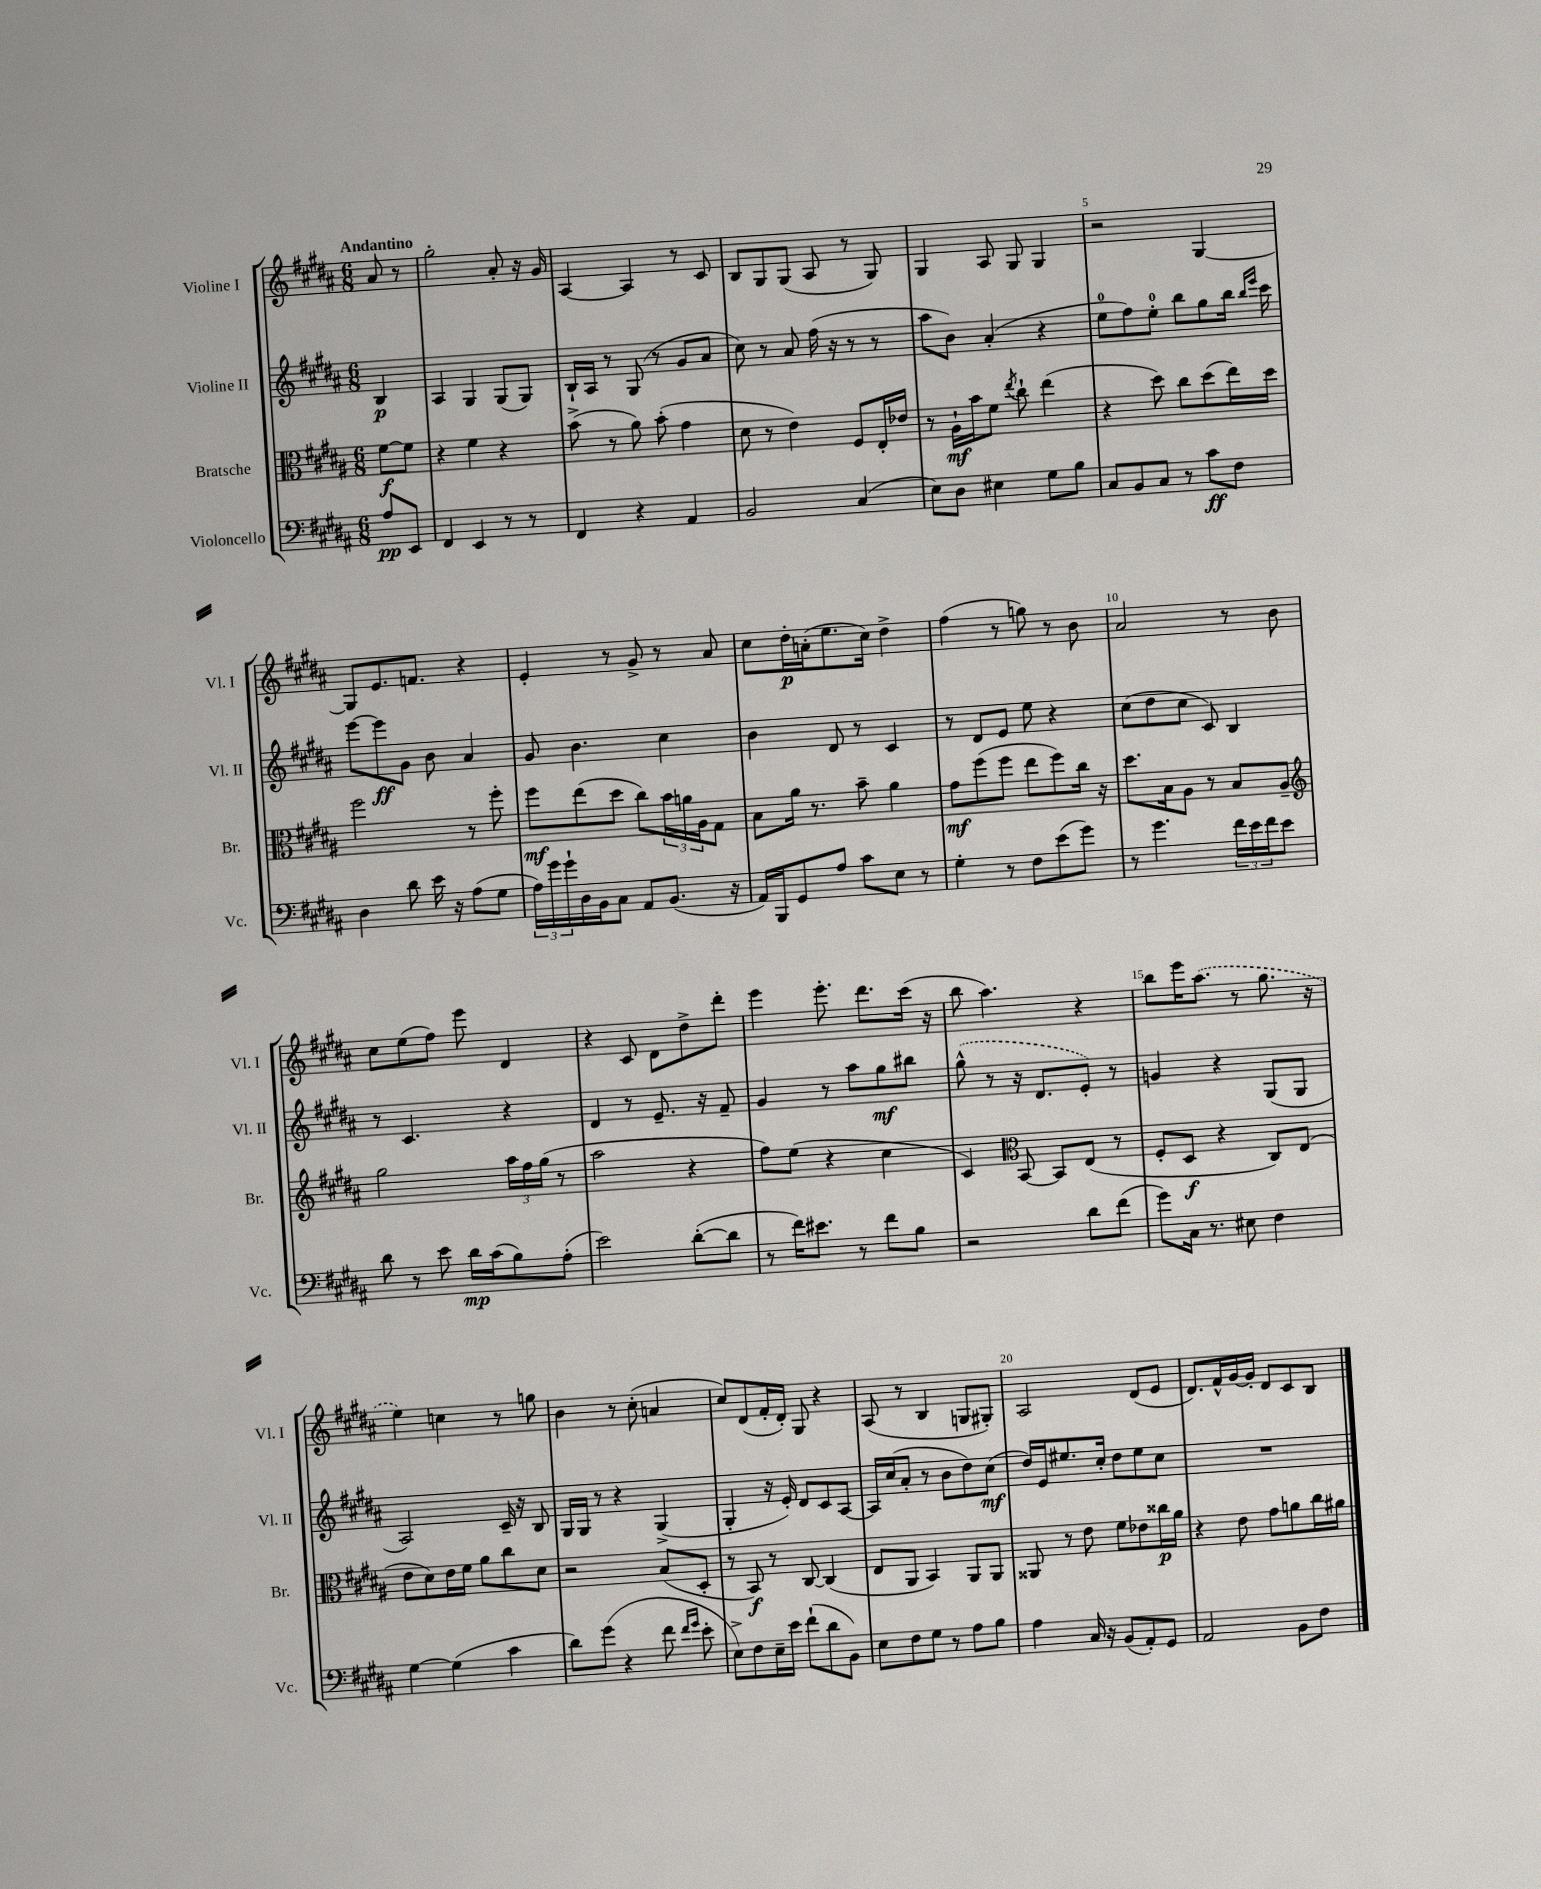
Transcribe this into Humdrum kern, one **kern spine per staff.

**kern	**dynam	**kern	**dynam	**kern	**dynam	**kern	**dynam
*part4	*part4	*part3	*part3	*part2	*part2	*part1	*part1
*staff4	*staff4	*staff3	*staff3	*staff2	*staff2	*staff1	*staff1
*I"Violoncello	*	*I"Bratsche	*	*I"Violine II	*	*I"Violine I	*
*I'Vc.	*	*I'Br.	*	*I'Vl. II	*	*I'Vl. I	*
*clefF4	*	*clefC3	*	*clefG2	*	*clefG2	*
*k[f#c#g#d#a#]	*	*k[f#c#g#d#a#]	*	*k[f#c#g#d#a#]	*	*k[f#c#g#d#a#]	*
*M6/8	*	*M6/8	*	*M6/8	*	*M6/8	*
=	=	=	=	=	=	=	=
!	!	!	!	!	!	!LO:TX:a:B:t=Andantino	!
8A#/L	pp	[8f#\L	f	4B/	p	8a#/	.
8EE/J	.	8f#\J]	.	.	.	8r	.
=1	=1	=1	=1	=1	=1	=1	=1
4FF#/	.	4r	.	4A#/	.	2gg#'\	.
4EE/	.	4f#\	.	4G#/	.	.	.
8r	.	4r	.	(8G#/L	.	8a#'/	.
8r	.	.	.	8G#/J)	.	16r	.
.	.	.	.	.	.	16g#/	.
=2	=2	=2	=2	=2	=2	=2	=2
4FF#/	.	(8b^\	.	16B`/LL	.	[4A#/	.
.	.	.	.	16A#/JJ	.	.	.
.	.	8r	.	8r	.	.	.
4r	.	8a#\)	.	(8G#/	.	4A#/]	.
.	.	(8b'\	.	8r	.	.	.
4AA#/	.	4g#\	.	8g#/L	.	8r	.
.	.	.	.	8a#/J	.	8c#/	.
=3	=3	=3	=3	=3	=3	=3	=3
2BB/	.	8d#\	.	8cc#\)	.	8B/L	.
.	.	8r	.	8r	.	8G#/	.
.	.	4e\)	.	8a#/	.	(8G#/J	.
.	.	.	.	(16ff#\	.	8A#/	.
.	.	.	.	16r	.	.	.
(4C#/	.	8F#/L	.	8r	.	8r	.
.	.	16E'/L	.	8r	.	8G#/)	.
.	.	16e-X/JJ	.	.	.	.	.
=4	=4	=4	=4	=4	=4	=4	=4
8E\L)	.	8r	.	8aa#\L	.	4G#/	.
8D#\J	.	16A#`\LL	mf	8b\J)	.	.	.
.	.	16b\J	.	.	.	.	.
4E#X\	.	8f#\J	.	(4a#'/	.	8A#/	.
.	.	8qee/	.	.	.	.	.
.	.	8cc#`\	.	.	.	8G#/	.
8G#\L	.	(4ee\	.	4r	.	4G#/	.
8B\J	.	.	.	.	.	.	.
=5	=5	=5	=5	=5	=5	=5	=5
8C#/L	.	4r	.	8ee\L	.	2r	.
8BB/	.	.	.	8ff#\)	.	.	.
8C#/J	.	8dd#\)	.	8ee'\J	.	.	.
8r	.	8cc#\L	.	8bb\L	.	.	.
8c#\L	ff	(8dd#\	.	8gg#\	.	[4G#/	.
8F#\J	.	16ee\L)	.	16bb\Jk	.	.	.
.	.	.	.	16qqbb/LL	.	.	.
.	.	.	.	16qqeee/JJ	.	.	.
.	.	16dd#\JJ	.	16ccc#\	.	.	.
!!LO:LB:g=z
=6	=6	=6	=6	=6	=6	=6	=6
4D#\	.	2ff#\	.	[8eee\L	.	8G#/L]	.
.	.	.	.	8eee\]	ff	8.e/	.
8d#\	.	.	.	8g#\J	.	.	.
.	.	.	.	.	.	8.fn/J	.
16e\	.	.	.	8b\	.	.	.
16r	.	.	.	.	.	.	.
(8A#\L	.	8r	.	4a#/	.	4r	.
8G#\J	.	8ff#'\	.	.	.	.	.
=7	=7	=7	=7	=7	=7	=7	=7
24A#\LL)	.	8ff#\L	mf	8g#/	.	4e'/	.
24g#\	.	.	.	.	.	.	.
24g#`\	.	.	.	.	.	.	.
16D#\	.	(8ee\	.	4.b\	.	.	.
16BB\J	.	.	.	.	.	.	.
8C#\J	.	8dd#\J	.	.	.	8r	.
8AA#/L	.	8cc#\L)	.	.	.	8g#^/	.
(8.BB/J	.	24b\L	.	4cc#\	.	8r	.
.	.	24an\	.	.	.	.	.
.	.	24A#\J	.	.	.	.	.
.	.	8G#\J	.	.	.	8a#/	.
16r	.	.	.	.	.	.	.
=8	=8	=8	=8	=8	=8	=8	=8
16AA#/LL)	.	8B\L	.	4b\	.	8cc#\L	.
16BBB/J	.	.	.	.	.	.	.
8GG#/	.	16a#\Jk	.	.	.	16dd#'\L	p
.	.	8.r	.	.	.	(16an'\J	.
8A#/J	.	.	.	8d#/	.	8.ee\	.
8c#\L	.	8b~\	.	8r	.	.	.
.	.	.	.	.	.	16cc#\Jk)	.
8E\J	.	4a#\	.	4c#/	.	4dd#^\	.
8r	.	.	.	.	.	.	.
=9	=9	=9	=9	=9	=9	=9	=9
4G#'\	.	8g#\L	mf	8r	.	(4ff#\	.
.	.	(8ff#\	.	8d#/L	.	.	.
8r	.	8ff#\J	.	8e/J	.	8r	.
8F#\L	.	8ee\L	.	8ee\	.	8ggn\)	.
(8e\	.	8ff#\)	.	4r	.	8r	.
8g#\J)	.	16cc#\Jk	.	.	.	8b\	.
.	.	16r	.	.	.	.	.
=10	=10	=10	=10	=10	=10	=10	=10
8r	.	8.dd#\L	.	(8cc#\L	.	2a#/	.
4.g#\	.	.	.	8dd#\	.	.	.
.	.	16B\k	.	.	.	.	.
.	.	8A#\J	.	8cc#\J	.	.	.
.	.	8r	.	8c#/)	.	.	.
24f#\LL	.	8B/L	.	4B/	.	8r	.
24e\	.	.	.	.	.	.	.
24f#\J	.	.	.	.	.	.	.
8e\J	.	8A#~/J	.	.	.	8b\	.
!!LO:LB:g=z
=11	=11	=11	=11	=11	=11	=11	=11
*	*	*clefG2	*	*	*	*	*
8d#\	.	2gg#\	.	8r	.	8cc#\L	.
8r	.	.	.	4.c#/	.	(8ee\	.
8e\	.	.	.	.	.	8ff#\J)	.
16d#\LL	mp	.	.	.	.	8eee\	.
(16c#\J	.	.	.	.	.	.	.
8B\)	.	24aa#\LL	.	4r	.	4d#/	.
.	.	24ff#\	.	.	.	.	.
.	.	(24gg#\JJ	.	.	.	.	.
(8A#'\J	.	8r	.	.	.	.	.
=12	=12	=12	=12	=12	=12	=12	=12
2e\)	.	2aa#\	.	4d#/	.	4r	.
.	.	.	.	8r	.	8c#/	.
.	.	.	.	8.e~/	.	8d#\L	.
([8d#'\L	.	4r	.	.	.	8dd#^\	.
.	.	.	.	16r	.	.	.
8d#\J]	.	.	.	8f#~/	.	8ddd#'\J	.
=13	=13	=13	=13	=13	=13	=13	=13
8r	.	8ff#\L)	.	4g#/	.	4eee\	.
16f#\KL)	.	(8ee\J	.	.	.	.	.
8.e#X\J	.	.	.	.	.	.	.
.	.	4r	.	8r	.	8.eee'\	.
8r	.	.	.	8aa#\L	.	.	.
.	.	.	.	.	.	8.ddd#\L	.
8f#\L	.	4cc#\	.	8gg#\	mf	.	.
8B\J	.	.	.	8bb#X\J	.	(16ccc#\Jk	.
.	.	.	.	.	.	16r	.
=14	=14	=14	=14	=14	=14	=14	=14
2r	.	4c#/)	.	(8gg#^^\	.	8bb\	.
.	.	.	.	8r	.	4.aa#\)	.
*	*	*clefC3	*	*	*	*	*
.	.	[8BB/	.	16r	.	.	.
.	.	.	.	8.d#/L	.	.	.
.	.	8BB/L]	.	.	.	.	.
8d#\L	.	(8E/J	.	8e'/J)	.	4r	.
(8f#\J	.	8r	.	8r	.	.	.
=15	=15	=15	=15	=15	=15	=15	=15
8g#\L)	.	8F#'/L	.	4gn/	.	8bb\L	.
16C#\Jk	.	8D#/J	f	.	.	16eee\K	.
8.r	.	.	.	.	.	(8.aa#\J	.
.	.	4r	.	4r	.	.	.
8E#X\	.	.	.	.	.	8r	.
4F#\	.	8C#/L)	.	(8G#/L	.	8.gg#\	.
.	.	(8E/J	.	8G#/J	.	.	.
.	.	.	.	.	.	16r	.
!!LO:LB:g=z
=16	=16	=16	=16	=16	=16	=16	=16
[4G#\	.	8e\L	.	2A#/)	.	4ee\)	.
.	.	8d#\)	.	.	.	.	.
(4G#\]	.	16e\L	.	.	.	4ccn\	.
.	.	16f#\JJ	.	.	.	.	.
.	.	8a#\L	.	.	.	.	.
4c#\	.	8cc#\	.	16c#~/	.	8r	.
.	.	.	.	16r	.	.	.
.	.	8d#\J	.	8B/	.	8ggn\	.
=17	=17	=17	=17	=17	=17	=17	=17
8d#\L)	.	2r	.	16G#/LL	.	4b\	.
.	.	.	.	16G#/JJ	.	.	.
(8g#\J	.	.	.	8r	.	.	.
4r	.	.	.	4r	.	8r	.
.	.	.	.	.	.	(8cc#'\	.
8f#\	.	(8B/L	.	(4G#^/	.	4an/	.
16qqf#/LL	.	.	.	.	.	.	.
16qqg#/JJ	.	.	.	.	.	.	.
8e'\	.	8D#'/J	.	.	.	.	.
=18	=18	=18	=18	=18	=18	=18	=18
8E^\L)	.	8r	.	4G#'/	.	8cc#/L)	.
8F#\	.	8BB/)	f	.	.	(8d#/	.
16E~\L	.	8r	.	16r	.	16f#'/L	.
16e\JJ	.	.	.	16e'/)	.	16d#'/JJ)	.
(8f#`\L	.	[8C#/	.	8d#/L	.	8G#/	.
8d#\	.	(4C#/]	.	8c#/	.	4r	.
8BB\J)	.	.	.	[8A#/J	.	.	.
=19	=19	=19	=19	=19	=19	=19	=19
8E\L	.	8E/L	.	16A#/LL]	.	(8A#/	.
.	.	.	.	(16cc#/J	.	.	.
8F#\	.	8AA#/J	.	8a#'/J	.	8r	.
8G#\J	.	4BB/)	.	8r	.	4B/	.
8r	.	.	.	8b\L	.	.	.
8A#\L	.	8AA#/L	.	8dd#\)	.	8Gn/L	.
8B\J	.	8AA#/J	.	(8cc#\J	mf	8G#X'/J)	.
=20	=20	=20	=20	=20	=20	=20	=20
4A#\	.	8AA##X/	.	16dd#/LL)	.	2A#/	.
.	.	.	.	16e/J	.	.	.
.	.	8r	.	8.ee#X/	.	.	.
16C#/	.	8e\	.	.	.	.	.
16r	.	.	.	16cc#'/Jk	.	.	.
(8BB/L	.	8f#\L	.	8dd#\L	.	.	.
8AA#'/)	.	8e-X\	.	8ee#\	.	(8d#/L	.
8GG#/J	.	16cc##X\L	p	8cc#\J	.	8e/J	.
.	.	16a#\JJ	.	.	.	.	.
=21	=21	=21	=21	=21	=21	=21	=21
2AA#/	.	4r	.	2.r	.	8.d#/L)	.
.	.	.	.	.	.	16f#^^/L	.
.	.	8e\	.	.	.	[16g#/	.
.	.	.	.	.	.	16g#'/JJ]	.
.	.	8g#\L	.	.	.	8d#/L	.
8BB\L	.	8an\	.	.	.	8c#/	.
8F#\J	.	16cc#\L	.	.	.	8B/J	.
.	.	16a#X\JJ	.	.	.	.	.
==	==	==	==	==	==	==	==
*-	*-	*-	*-	*-	*-	*-	*-
